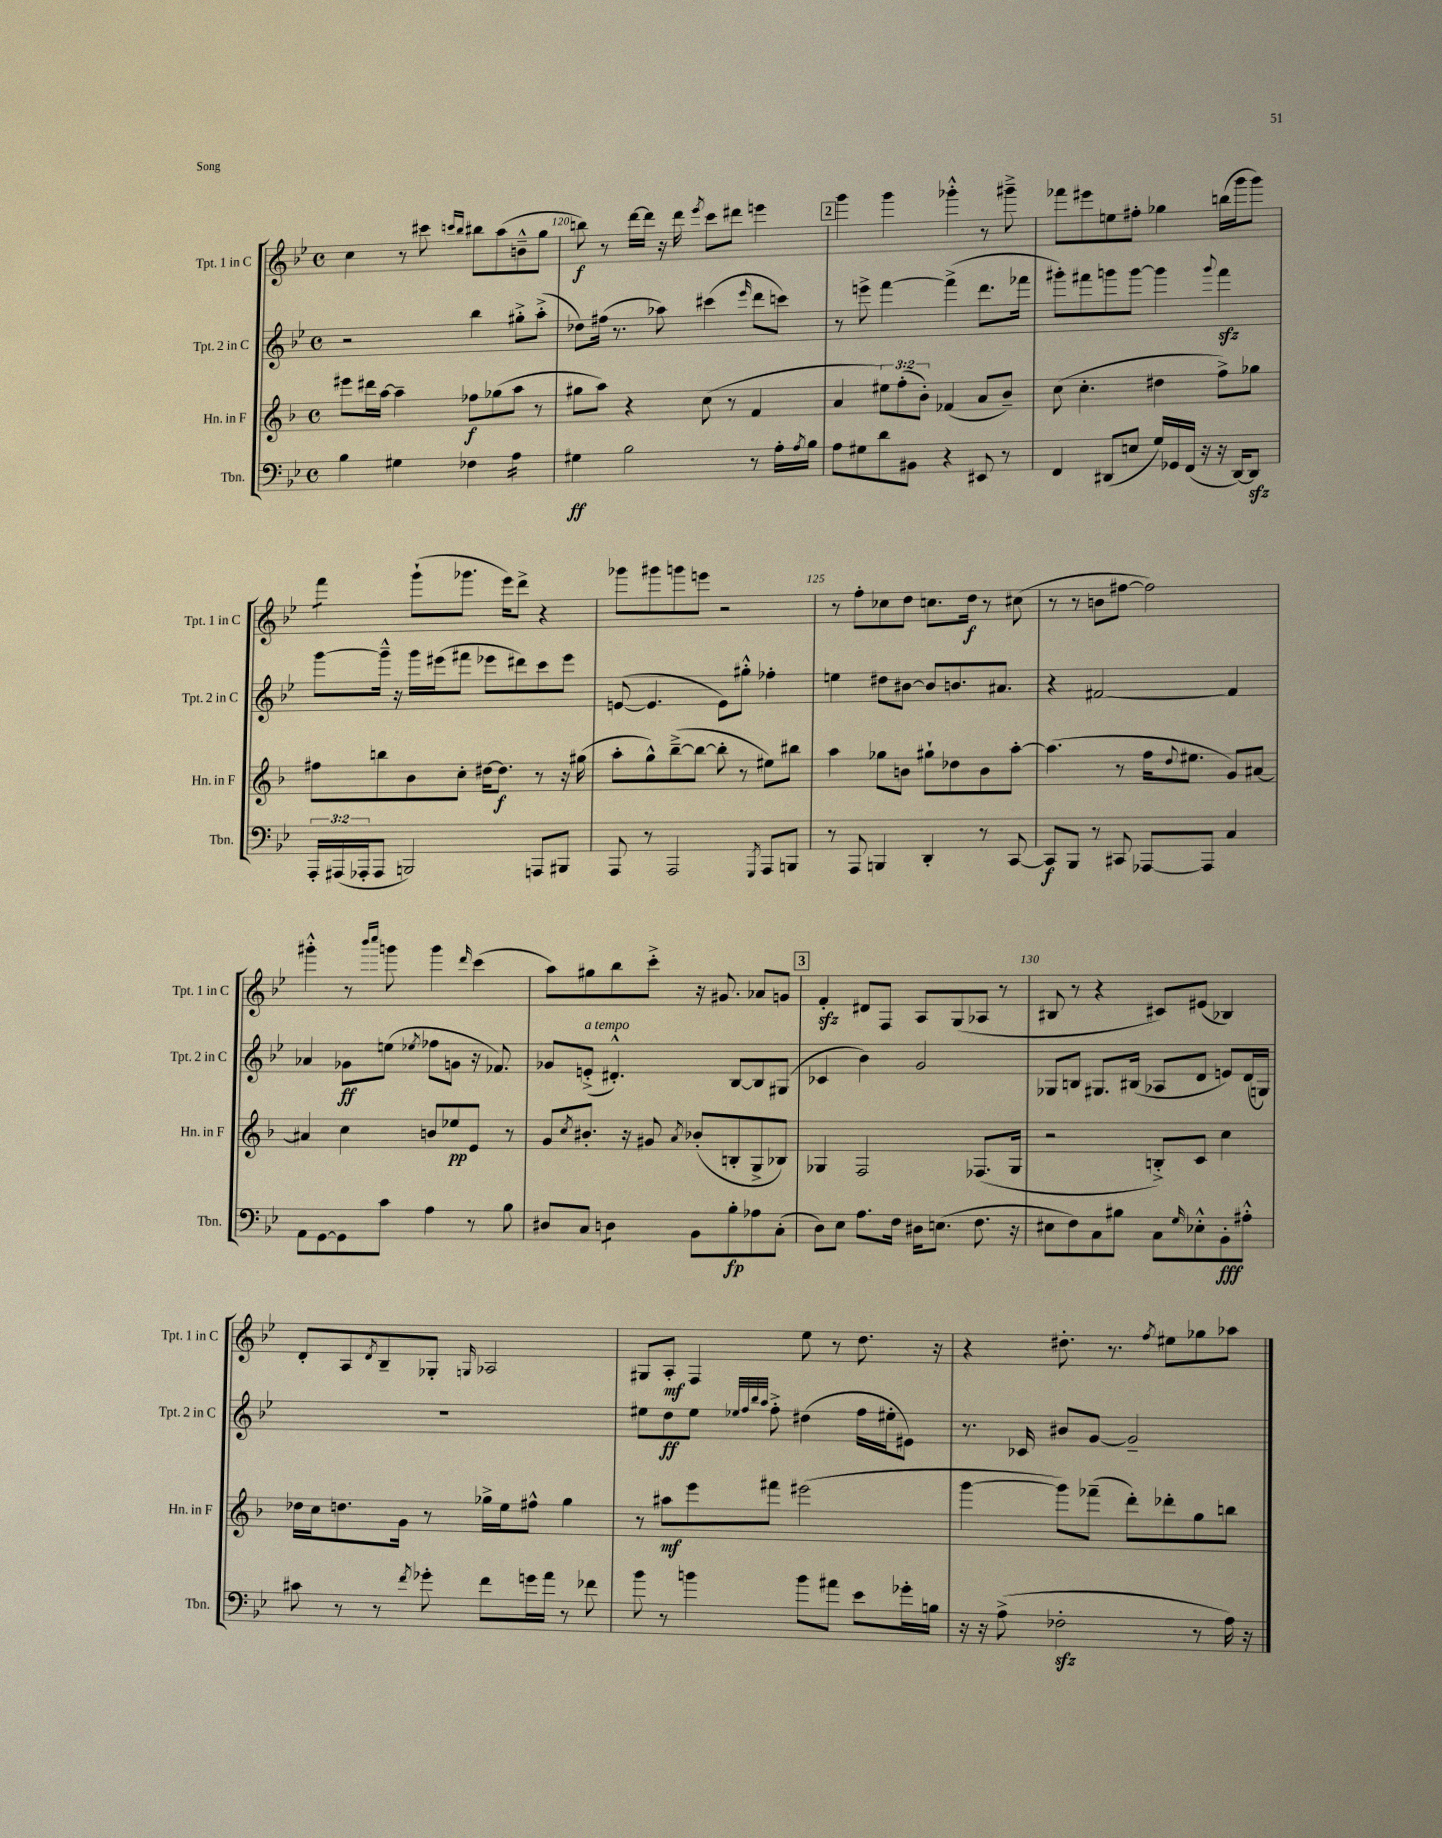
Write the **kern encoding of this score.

**kern	**dynam	**kern	**dynam	**kern	**dynam	**kern	**dynam
*part4	*part4	*part3	*part3	*part2	*part2	*part1	*part1
*staff4	*staff4	*staff3	*staff3	*staff2	*staff2	*staff1	*staff1
*I"Tbn.	*	*I"Hn. in F	*	*I"Tpt. 2 in C	*	*I"Tpt. 1 in C	*
*I'Tbn.	*	*I'Hn. in F	*	*I'Tpt. 2 in C	*	*I'Tpt. 1 in C	*
*clefF4	*	*clefG2	*	*clefG2	*	*clefG2	*
*k[b-e-]	*	*k[b-]	*	*k[b-e-]	*	*k[b-e-]	*
*M4/4	*	*M4/4	*	*M4/4	*	*M4/4	*
*met(c)	*	*met(c)	*	*met(c)	*	*met(c)	*
=119	=119	=119	=119	=119	=119	=119	=119
4B-\	.	8eee#X\L	.	2r	.	4cc\	.
.	.	16ddd#X\L	.	.	.	.	.
.	.	[16aa\JJ	.	.	.	.	.
4G#X\	.	4aa~\]	.	.	.	8r	.
.	.	.	.	.	.	8ccc#X\	.
.	.	.	.	.	.	16qqcccn/LL	.
.	.	.	.	.	.	16qqbb-/JJ	.
4F-X\	.	8ff-X\L	f	4bb-\	.	8bb#X\L	.
.	.	(8gg-X\	.	.	.	(8aa\	.
*tremolo	*	*	*	*	*	*	*
16A\LL	.	8aa\J	.	8gg#X'^\L	.	8bn~^^\	.
16A\	.	.	.	.	.	.	.
16A\	.	8r	.	(8aa'^\J	.	8gg\J	.
16A\JJ	.	.	.	.	.	.	.
*Xtremolo	*	*	*	*	*	*	*
=120	=120	=120	=120	=120	=120	=120	=120
4G#X\	ff	8gg#X\L	.	8dd-X\L)	.	8bbn\)	f
.	.	8aa\J)	.	(16ff#X\Jk	.	8r	.
.	.	.	.	8.r	.	.	.
2B-\	.	4r	.	.	.	[16ddd\LL	.
.	.	.	.	.	.	16ddd\JJ]	.
.	.	.	.	8aa-X\)	.	16r	.
.	.	.	.	.	.	16ddd\	.
.	.	.	.	.	.	8qeee-/	.
.	.	(8cc\	.	(4ccc#X\	.	8ccc\L	.
.	.	8r	.	.	.	8ddd#X\J	.
.	.	.	.	16qqeee-/	.	.	.
8r	.	4f/	.	8ddd\L	.	4eeen\	.
16A'\LL	.	.	.	8cccn\J)	.	.	.
8qA/	.	.	.	.	.	.	.
16B-\JJ	.	.	.	.	.	.	.
!!LO:REH:place=s1:t=2
=121	=121	=121	=121	=121	=121	=121	=121
8A\L	.	4a/	.	8r	.	4ggg\	.
8G#X\	.	.	.	8eeen^\	.	.	.
8d\	.	12ee#X\L)	.	[4fff\	.	4ggg\	.
.	.	(12ff'\	.	.	.	.	.
8BB#X\J	.	.	.	.	.	.	.
.	.	12b-'\J)	.	.	.	.	.
4r	.	(4f-X/	.	(4fff^\]	.	4ggg-X'^^\	.
8EE#X/	.	8a/L	.	8.ddd\L	.	8r	.
8r	.	8b-~/J)	.	.	.	8ggg#X~^\	.
.	.	.	.	16fff-X\Jk	.	.	.
=122	=122	=122	=122	=122	=122	=122	=122
4FF/	.	(8cc\	.	8ggg#X'\L)	.	8fff-X\L	.
.	.	4.cc'\	.	8fff#X\	.	8eee#X\	.
(8DD#X/L	.	.	.	8gggn\	.	8een\	.
8En/J	.	.	.	[8ggg\J	.	8ff#X'\J	.
16G/LL)	.	4dd#X\	.	4ggg\]	.	4gg-X\	.
16GG-X/	.	.	.	.	.	.	.
(16FF/JJ	.	.	.	.	.	.	.
16r	.	.	.	.	.	.	.
.	.	.	.	8qqggg/	.	.	.
16r	.	8ff^\L)	.	4fff#zz\	.	(16bbn\LL	.
[16DD#/KL)	.	.	.	.	.	16ggg\J	.
8DD#zz/J]	.	8gg-X\J	.	.	.	8ggg\J)	.
!!LO:LB:g=z
=123	=123	=123	=123	=123	=123	=123	=123
*	*	*	*	*	*	*tremolo	*
24AAA'/LL	.	8ff#X\L	.	[8ggg\L	.	8fff\L	.
(24AAA#X/	.	.	.	.	.	.	.
24AAA-X'/J	.	.	.	.	.	.	.
8AAA-/J	.	8bbn\	.	16ggg~^^\Jk]	.	8fff\J	.
*	*	*	*	*	*	*Xtremolo	*
.	.	.	.	16r	.	.	.
2BBBn/)	.	8b-\	.	16ggg\LL	.	(8ggg`\L	.
.	.	.	.	(16eee#X\J	.	.	.
.	.	8cc'\J	.	8fff#X\J	.	8.ggg-X\J	.
.	.	[16dd#X\KL	.	8eee-X\L	.	.	.
.	.	8.dd#\J]	f	.	.	16eee-\KL)	.
.	.	.	.	8ddd#X\)	.	8ddd^\J	.
8AAAn/L	.	8r	.	8ccc\	.	4r	.
8BBB#X/J	.	16r	.	8eee-\J	.	.	.
.	.	(16gg#X\	.	.	.	.	.
=124	=124	=124	=124	=124	=124	=124	=124
8AAA/	.	8aa'\L	.	([8en/	.	8ggg-X\L	.
8r	.	8gg^^\)	.	4.e/]	.	8ggg#X\	.
2AAA/	.	([8bb-~^\	.	.	.	8gggn\	.
.	.	8bb-\J_	.	.	.	8eeen\J	.
.	.	8bb-'\]	.	8e\L)	.	2r	.
.	.	8r	.	8gg#X'^^\J	.	.	.
8qGGG/	.	.	.	.	.	.	.
8AAA/L	.	8ee#X\L)	.	4ff-X'\	.	.	.
8BBBn/J	.	8bb#X\J	.	.	.	.	.
=125	=125	=125	=125	=125	=125	=125	=125
8r	.	4aa\	.	4een\	.	8r	.
8AAA/	.	.	.	.	.	8ff'\L	.
4BBBn/	.	8gg-X\L	.	8dd#X\L	.	8cc-X\	.
.	.	8bn\J	.	[8b#X\J	.	8dd\J	.
4DD'/	.	8gg#X`\L	.	8b#/L]	.	8.ccn\L	.
.	.	8dd-X\	.	8.bn/	.	.	.
.	.	.	.	.	.	16dd\Jk	f
8r	.	8b\	.	.	.	8r	.
.	.	.	.	8.a#X/J	.	.	.
[8CC/	.	[8aa'\J	.	.	.	(8cc#X\	.
=126	=126	=126	=126	=126	=126	=126	=126
8CC/L]	f	(4.aa\]	.	4r	.	8r	.
8BBB-/J	.	.	.	.	.	8r	.
8r	.	.	.	[2f#X/	.	8bn\L	.
8CC#X/	.	8r	.	.	.	[8ff#X\J	.
[8AAA-X/L	.	16ff\KL	.	.	.	2ff#\])	.
.	.	8qqdd/	.	.	.	.	.
.	.	8.ee#X\J	.	.	.	.	.
8AAA-/J]	.	.	.	.	.	.	.
4C/	.	8g/L)	.	4f#/]	.	.	.
.	.	[8a#X/J	.	.	.	.	.
!!LO:LB:g=z
=127	=127	=127	=127	=127	=127	=127	=127
8AA\L	.	4a#X/]	.	4a-X/	.	4ggg#X'^^\	.
[8GG\	.	.	.	.	.	.	.
8GG\]	.	4cc\	.	8g-X\L	ff	8r	.
.	.	.	.	.	.	16qqbbb-/LL	.
.	.	.	.	.	.	16qqcccc/JJ	.
8c\J	.	.	.	(8een\J	.	8gggn\	.
.	.	.	.	8qee-X/	.	.	.
4A\	.	8bn/L	.	8ff-X\L	.	4ggg\	.
.	.	8ee-X/	pp	8gn\J	.	.	.
.	.	.	.	.	.	16qqddd/	.
8r	.	8e/J	.	16r	.	(4ccc\	.
.	.	.	.	8.f-X/)	.	.	.
8B-\	.	8r	.	.	.	.	.
=128	=128	=128	=128	=128	=128	=128	=128
8D#X/L	.	8g/L	.	8g-X/L	.	8aa\L)	.
.	.	8qcc/	.	.	.	.	.
!	!	!	!	!LO:TX:a:i:t=a tempo	!	!	!
8C/J	.	8.b#X'/J	.	(8en'^/J	.	8gg#X\	.
*tremolo	*	*	*	*	*	*	*
8Dn\L	.	.	.	4.d#X'^^/)	.	8bb-\	.
.	.	16r	.	.	.	.	.
8Dn\J	.	8g#X/	.	.	.	8ccc'^\J	.
*Xtremolo	*	*	*	*	*	*	*
.	.	8qa/	.	.	.	.	.
8BB-\L	.	(8b-X'/L	.	.	.	16r	.
.	.	.	.	.	.	8.g#X/	.
8B-'\	fp	8Bn'/	.	[8B-/L	.	.	.
8A-X\	.	8G^/	.	8B-/]	.	8a-X/L	.
(8C'\J	.	8B-X/J)	.	(8G#X/J	.	8gn/J	.
!!LO:REH:place=s1:t=3
=129	=129	=129	=129	=129	=129	=129	=129
8D\L)	.	4G-X/	.	4c-X/	.	4fzz'/	.
8E-\J	.	.	.	.	.	.	.
8.A\L	.	2F/	.	4b-\)	.	8d#X/L	.
.	.	.	.	.	.	8F/J	.
16F\Jk	.	.	.	.	.	.	.
16D#X\KL	.	.	.	2g/	.	8A/L	.
(8.En\J	.	.	.	.	.	.	.
.	.	.	.	.	.	(8G/	.
8.F\	.	(8.F-X/L	.	.	.	8A-X/J	.
.	.	.	.	.	.	8r	.
16r	.	16G-/Jk	.	.	.	.	.
=130	=130	=130	=130	=130	=130	=130	=130
8E#X\L	.	2r	.	8G-X/L	.	8B#X/	.
8F\)	.	.	.	8Bn/J	.	8r	.
8C\	.	.	.	8.G#X/L	.	4r	.
8B#X\J	.	.	.	.	.	.	.
.	.	.	.	(16B#X/Jk	.	.	.
8C\L	.	8Bn'^/L)	.	8A-X/L	.	8c#X/L)	.
16qqG/	.	.	.	.	.	.	.
8E-X'^^\	.	8c/J	.	8d/J	.	(8e#X/J	.
8BB-'\	fff	4cc\	.	8en/L)	.	4B-X/)	.
8A#X'^^\J	.	.	.	(16d/L	.	.	.
.	.	.	.	16Gn/JJ)	.	.	.
!!LO:LB:g=z
=131	=131	=131	=131	=131	=131	=131	=131
8c#X\	.	16dd-X\LL	.	1r	.	8d'/L	.
.	.	16cc\J	.	.	.	.	.
8r	.	8.ddn\	.	.	.	8A/	.
.	.	.	.	.	.	8qd/	.
8r	.	.	.	.	.	8B-~/	.
.	.	16g\Jk	.	.	.	.	.
8qf/	.	.	.	.	.	.	.
8g-X'\	.	8r	.	.	.	8G-X'/J	.
.	.	.	.	.	.	16qqGn/	.
8f\L	.	16gg-X^\LL	.	.	.	2A-X/	.
.	.	16ee\J	.	.	.	.	.
16gn\L	.	8ff#X^^\J	.	.	.	.	.
16a\JJ	.	.	.	.	.	.	.
8r	.	4gg-\	.	.	.	.	.
8f-X\	.	.	.	.	.	.	.
=132	=132	=132	=132	=132	=132	=132	=132
8b-\	.	8r	.	8ee#X\L	.	8G#X/L	.
8r	.	8aa#X\L	mf	8dd\	ff	8A'/J	mf
4bn\	.	8eee\	.	8ee#\J	.	4F/	.
.	.	.	.	32qqee-X/LLL	.	.	.
.	.	.	.	32qqff/	.	.	.
.	.	.	.	32qqbb-/	.	.	.
.	.	.	.	32qqaa/JJJ	.	.	.
.	.	8fff#X\J	.	8ff'^\	.	.	.
8b\L	.	(2eee#X\	.	(4dd#X\	.	8ee-\	.
8a#X\J	.	.	.	.	.	8r	.
8e-\L	.	.	.	16ff\LL	.	8.dd\	.
.	.	.	.	16ee#X'\J	.	.	.
16g-X'\L	.	.	.	8e#X\J)	.	.	.
16Bn\JJ	.	.	.	.	.	16r	.
=133	=133	=133	=133	=133	=133	=133	=133
16r	.	[4ggg\	.	8.r	.	4r	.
16r	.	.	.	.	.	.	.
(8A^\	.	.	.	.	.	.	.
.	.	.	.	16c-X/	.	.	.
2F-Xzz'\	.	8ggg\L])	.	8b#X/L	.	8.dd#X'\	.
.	.	(8fff-X~\J	.	[8g/J	.	.	.
.	.	.	.	.	.	8.r	.
.	.	8ddd'\L)	.	2g~/]	.	.	.
.	.	.	.	.	.	8qff/	.
.	.	8ddd-X'\	.	.	.	8ee#X\L	.
8r	.	8gg\	.	.	.	8gg-X\	.
16A\)	.	8bbn\J	.	.	.	8aa-X\J	.
16r	.	.	.	.	.	.	.
==	==	==	==	==	==	==	==
*-	*-	*-	*-	*-	*-	*-	*-
